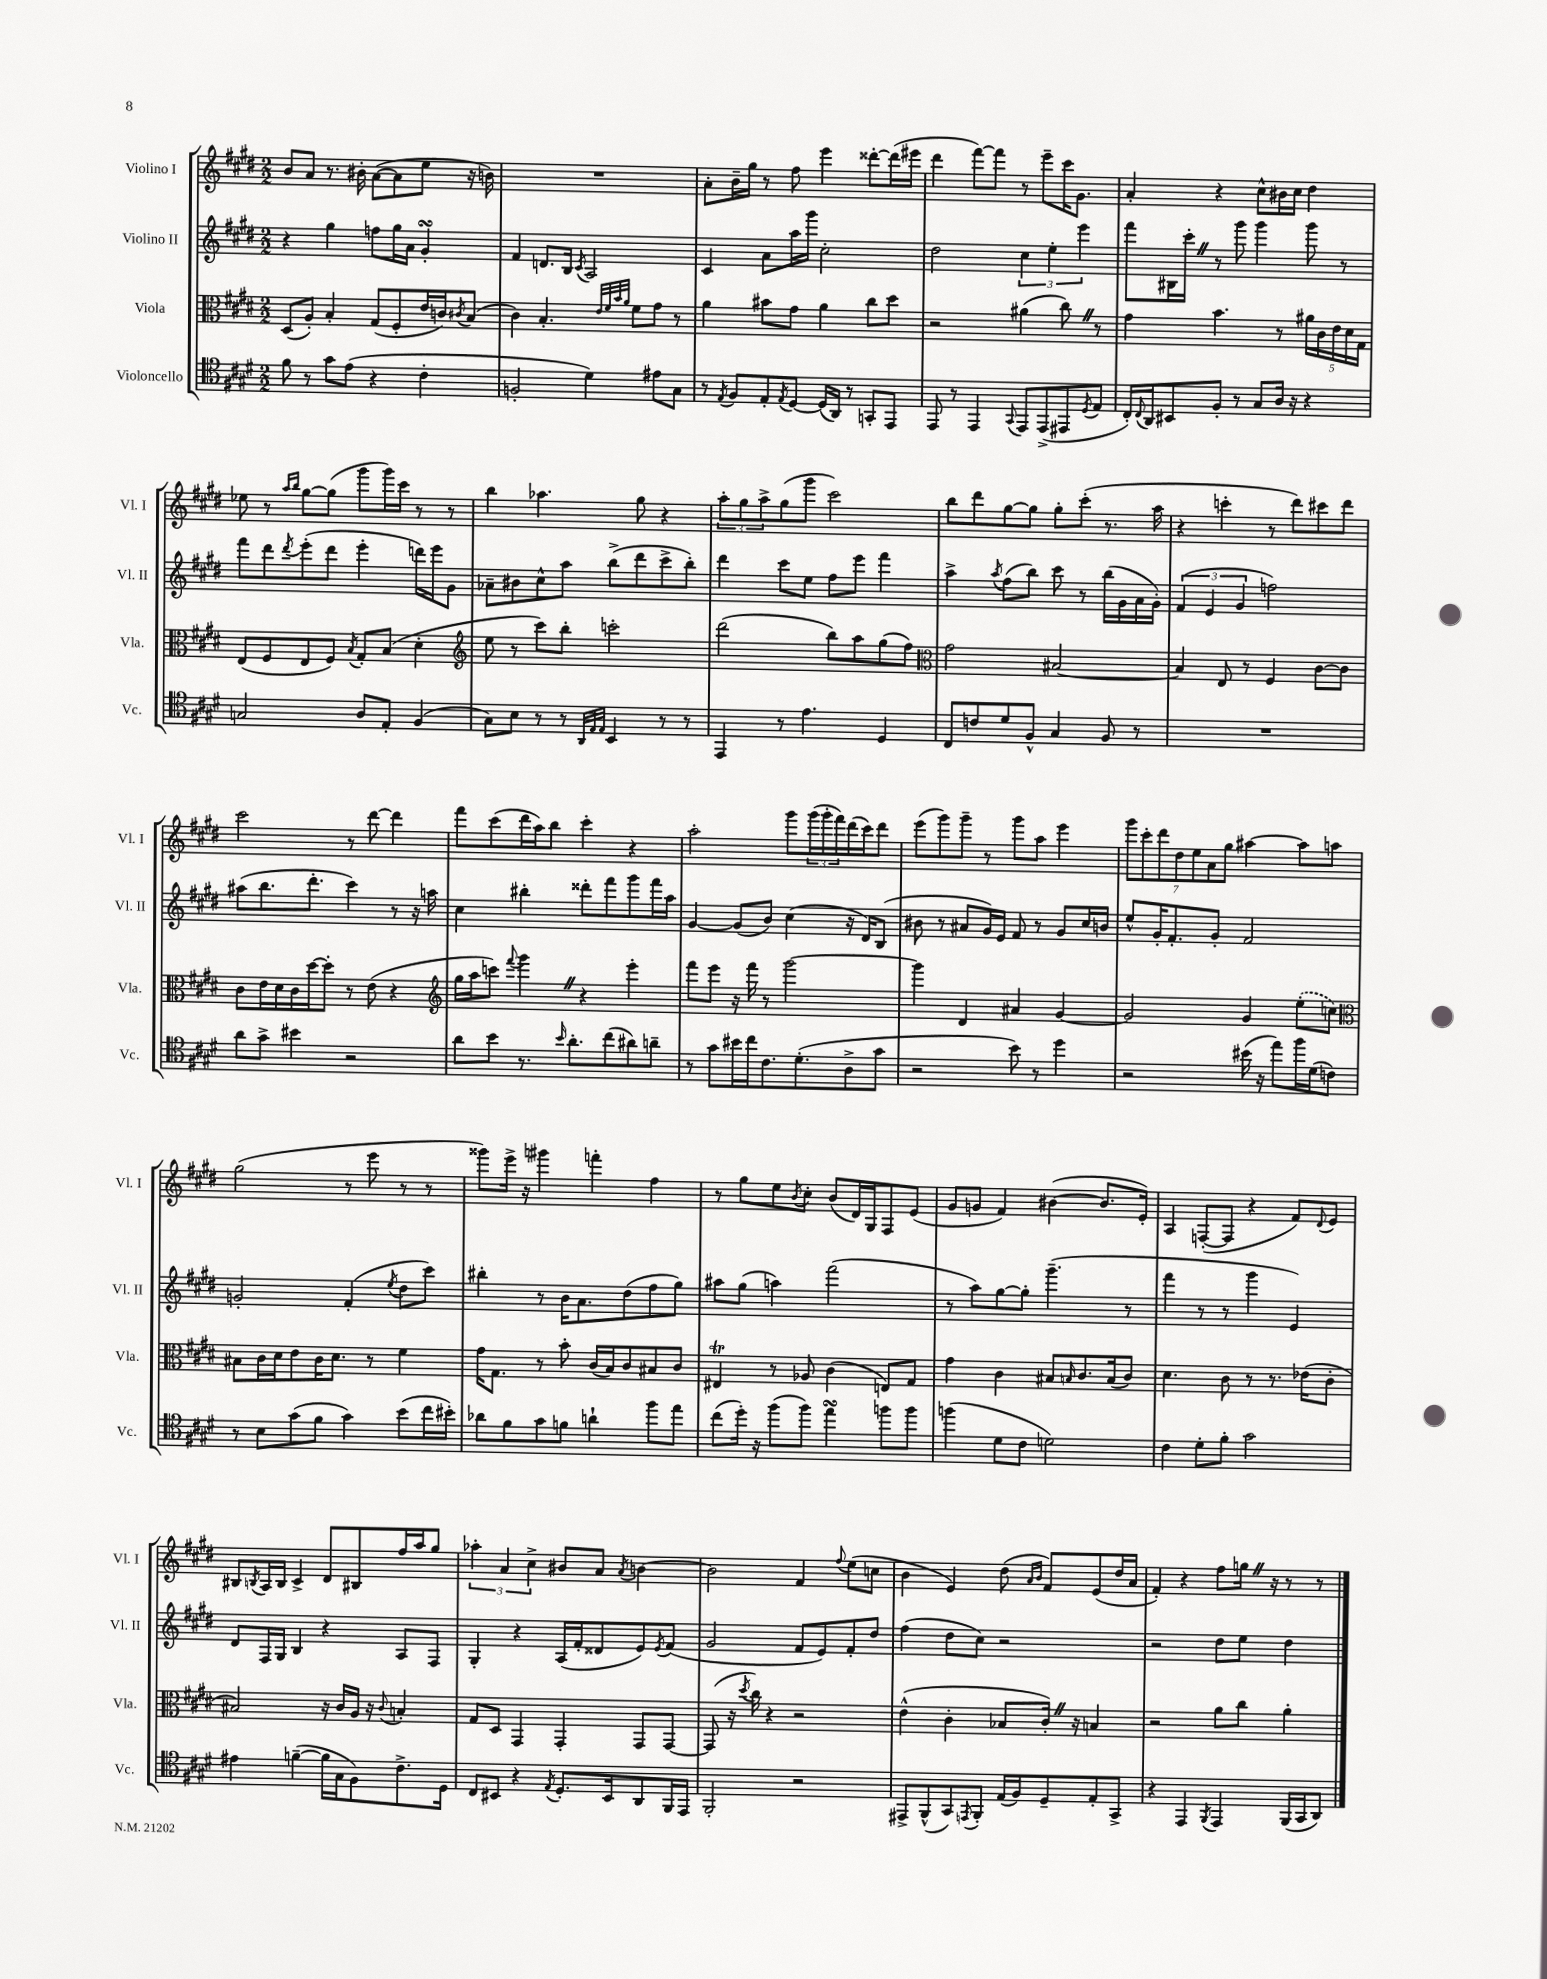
<<
\new StaffGroup <<
\new Staff = "s0" \with { instrumentName = "Violino I" shortInstrumentName = "Vl. I" } {
    \clef treble \key e \major \numericTimeSignature \time 2/2
    b'8 a'8 r8. bis'16-. a'8~( a'8 e''8 r16 b'16) |
    R1 |
    a'8-. b'16-- gis''16 r8 fis''8 e'''4 disis'''8~-. disis'''16( eis'''16 |
    dis'''4 fis'''8~) fis'''8 r8 e'''8-- cis'''16 gis'8. |
    a'4-. r4 cis''8-^ bis'16 cis''16 dis''4 |
    ees''8 r8 \grace { a''16 b''16 } gis''8~ gis''8( gis'''8 gis'''16) cis'''16 r8 r8 |
    b''4 aes''4. gis''8 r4 |
    \tuplet 3/2 { a''8-. gis''8 a''8-> } gis''8( gis'''8 cis'''2) |
    b''8 dis'''8 gis''8~ gis''8 gis''8-. cis'''8-.( r8. a''16 |
    r4 c'''4-. r8 dis'''8) cis'''8 dis'''8 |
    cis'''2 r8 dis'''8~ dis'''4 |
    fis'''8 cis'''8( dis'''16 a''16) b''8 cis'''4-. r4 |
    a''2-. gis'''8 \tuplet 3/2 { gis'''16( gis'''16-. fis'''16) } dis'''16( cis'''16) dis'''8 |
    e'''8( gis'''8) gis'''8-- r8 gis'''8 a''8 e'''4 |
    \tuplet 7/4 { gis'''8 cis'''8-. dis'''8 dis''8 e''8 a'8 gis''8 } ais''4~ ais''8 a''8 |
    gis''2( r8 e'''8 r8 r8 |
    gisis'''8) e'''16-> r16 gis'''4 f'''4-. fis''4 |
    r8 gis''8 e''8 \acciaccatura { b'8 } cis''8-. b'8( dis'16) gis16 fis8 e'8( |
    gis'8 g'8 fis'4) bis'4~( bis'8. e'16-.) |
    a4 f8~-.( f8 r4 fis'8) \appoggiatura { dis'8 } e'8 |
    bis8 \acciaccatura { b8 } a16 b16 cis'4-> dis'8 bis8 fis''16 a''16 gis''8 |
    \tuplet 3/2 { aes''4-. a'4 cis''4-> } bis'8 a'8 \acciaccatura { a'8 } b'4~ |
    b'2 fis'4 \appoggiatura { fis''8 } e''8( c''8 |
    b'4 e'4) dis''8( \grace { a'16 b'16 } fis'8) e'8( dis''16 a'16 |
    fis'4-.) r4 fis''8 g''16 \once \override BreathingSign.text = \markup { \musicglyph "scripts.caesura.straight" } \breathe r16 r8 r8 \bar "|." |
}
\new Staff = "s1" \with { instrumentName = "Violino II" shortInstrumentName = "Vl. II" } {
    \clef treble \key e \major \numericTimeSignature \time 2/2
    r4 gis''4 f''8 gis''16 a'16 gis'4-.\turn |
    fis'4 d'8. b16 \acciaccatura { cis'8 } a2 |
    cis'4 a'8 a''16 gis'''16 cis''2-. |
    dis''2 \tuplet 3/2 { cis''4 e''4-. e'''4 } |
    fis'''8 bis16 cis'''16-. \once \override BreathingSign.text = \markup { \musicglyph "scripts.caesura.straight" } \breathe r8 gis'''8 gis'''4 gis'''8 r8 |
    fis'''8 dis'''8 \acciaccatura { dis'''8 } e'''8-.( dis'''8 e'''4-. d'''16) e'''16 gis'8 |
    aes'8-- bis'8 cis''8-^ a''8 b''8->( dis'''8 cis'''8-> b''8-.) |
    dis'''4 cis'''8 e''8 fis''8 e'''8 fis'''4 |
    a''4-> \acciaccatura { a''8 } fis''8( b''8) cis'''8 r8 b''16( gis'16 a'16 gis'16-.) |
    \tuplet 3/2 { fis'4( e'4 gis'4 } f''2) |
    ais''8( b''8. dis'''8.-. cis'''4) r8 r16 a''16 |
    cis''4 bis''4-. disis'''8-. fis'''8 gis'''8 fis'''16 a''16 |
    gis'4~ gis'8( b'8) cis''4( r16 dis'16) b8( |
    bis'8 r8 ais'8 gis'16) e'16 fis'8 r8 gis'8 cis''16 b'16 |
    e''8-^ gis'16-. fis'8.-. gis'8-. fis'2 |
    g'2-. fis'4-.( \acciaccatura { e''8 } dis''8 cis'''8) |
    bis''4-. r8 b'16 a'8. dis''8( fis''8 gis''8) |
    ais''8 gis''8( a''4) fis'''2( |
    r8 a''8) gis''8~ gis''8-. gis'''4.--( r8 |
    fis'''4 r8 r8 gis'''4 e'4) |
    dis'8 fis16 gis16 b4 r4 a8 fis8 |
    gis4-. r4 a16( fis'16-. disis'8 e'8) \acciaccatura { e'8 } fis'8( |
    gis'2 fis'8 e'8) fis'8-. dis''8 |
    fis''4( dis''8 cis''8) r2 |
    r2 dis''8 e''8 dis''4 \bar "|." |
}
\new Staff = "s2" \with { instrumentName = "Viola" shortInstrumentName = "Vla." } {
    \clef alto \key e \major \numericTimeSignature \time 2/2
    dis8( a8-.) b4-. gis8( fis8-. e'16 c'16) \acciaccatura { cis'8 } b8( |
    cis'4) b4.-. \grace { e'32 fis'32 b'32 a'32 } fis'8 gis'8 r8 |
    a'4 bis'8 gis'8 a'4 cis''8 dis''8 |
    r2 ais'4( cis''8) \once \override BreathingSign.text = \markup { \musicglyph "scripts.caesura.straight" } \breathe r8 |
    gis'4 b'4. r8 \tuplet 5/4 { ais'16 cis'16 e'16 dis'16 gis16 } |
    e8( fis8 e8 fis8) \acciaccatura { b8 } gis8-. b8( dis'4-. |
    \clef treble e''8 r8 cis'''8) b''8-. c'''2-. |
    dis'''2( b''8) a''8 gis''8( fis''8) |
    \clef alto gis'2 bis2~ |
    bis4 e8 r8 fis4 cis'8~ cis'8 |
    cis'8 e'16 dis'16 cis'16 dis''16~ dis''8-. r8 e'8( r4 |
    \clef treble gis''16 a''16 c'''8) \appoggiatura { fis'''8 } gis'''4 \once \override BreathingSign.text = \markup { \musicglyph "scripts.caesura.straight" } \breathe r4 e'''4-. |
    fis'''8 e'''8 r16 fis'''16 r8 gis'''2~ |
    gis'''4 dis'4 ais'4 gis'4~ |
    gis'2 gis'4 \once \slurDashed e''8-.( c''8) |
    \clef alto bis8 cis'16 dis'16 e'8 cis'16 dis'8. r8 fis'4 |
    gis'16 gis8. r8 b'8-. cis'16( b16) cis'8 bis8 cis'8 |
    eis4\trill r8 aes8 cis'4( e8) gis8 |
    gis'4 cis'4 bis8 \grace { b16 } cis'8. b16( cis'8) |
    dis'4. cis'8 r8 r8. ees'16( cis'8-. |
    bis2) r16 cis'16 a16 r16 \appoggiatura { cis'8 } b4-. |
    gis8 dis8 gis,4 gis,4-. gis,8 gis,8~ |
    gis,8( r16 \acciaccatura { dis''8 } cis''16) r4 r2 |
    e'4-^( cis'4-. bes8 cis'16-.) \once \override BreathingSign.text = \markup { \musicglyph "scripts.caesura.straight" } \breathe r16 b4 |
    r2 a'8 cis''8 a'4-. \bar "|." |
}
\new Staff = "s3" \with { instrumentName = "Violoncello" shortInstrumentName = "Vc." } {
    \clef tenor \key e \major \numericTimeSignature \time 2/2
    fis'8 r8 gis'8 e'8( r4 cis'4-. |
    f2-. dis'4) eis'8 gis8 |
    r8 \acciaccatura { e8 } fis8 e8-. \acciaccatura { e8 } dis8~ dis16( a,16) r8 g,8-. e,8 |
    e,8 r8 e,4 \appoggiatura { gis,8 } e,8 e,8->( eis,8 \acciaccatura { dis8 } e8 |
    cis16-.) \appoggiatura { cis8 } a,16 bis,8 fis8-. r8 gis8 a16 r16 r4 |
    g2 a8 e8-. fis4( |
    gis8) b8 r8 r8 \grace { a,32 e32 e32 } b,4 r8 r8 |
    e,4 r8 e'4. dis4 |
    cis8 c'8 dis'8 fis8-^ gis4 fis8 r8 |
    R1 |
    a'8 gis'8-> bis'4 r2 |
    a'8 b'8 r8. \grace { b'16 } a'8.-. cis''8( ais'8) a'8-- |
    r8 gis'8 bis'16 cis''16 cis'8. dis'8.-.( a8-> gis'8 |
    r2 b'8) r8 dis''4 |
    r2 bis'16( r16 e''8) fis''16 dis'16( c'8) |
    r8 b8 gis'8( fis'8 gis'4) b'8( cis''16 bis'16-.) |
    aes'8 fis'8 gis'8 f'8 a'4-! fis''8 e''8 |
    cis''8( dis''16-.) r16 fis''8( fis''8) e''4\turn f''8 f''8 |
    f''4( dis'8 cis'8 d'2) |
    cis'4 dis'8-. fis'8-. gis'2 |
    eis'4 f'4~--( f'16 gis16 fis8) cis'8.-> dis16 |
    cis8 bis,8 r4 \acciaccatura { e8 } dis8.-. bis,16 a,8 fis,16 e,16 |
    fis,2-. r2 |
    eis,8-> fis,8-^( gis,8) \acciaccatura { e,8 } fis,8-. e16( fis16) dis8-- e8-. gis,8-> |
    r4 e,4 \acciaccatura { fis,8 } e,4 fis,16( gis,16 a,8) \bar "|." |
}
>>
>>
\layout { \context { \Score \remove "Bar_number_engraver" } }
